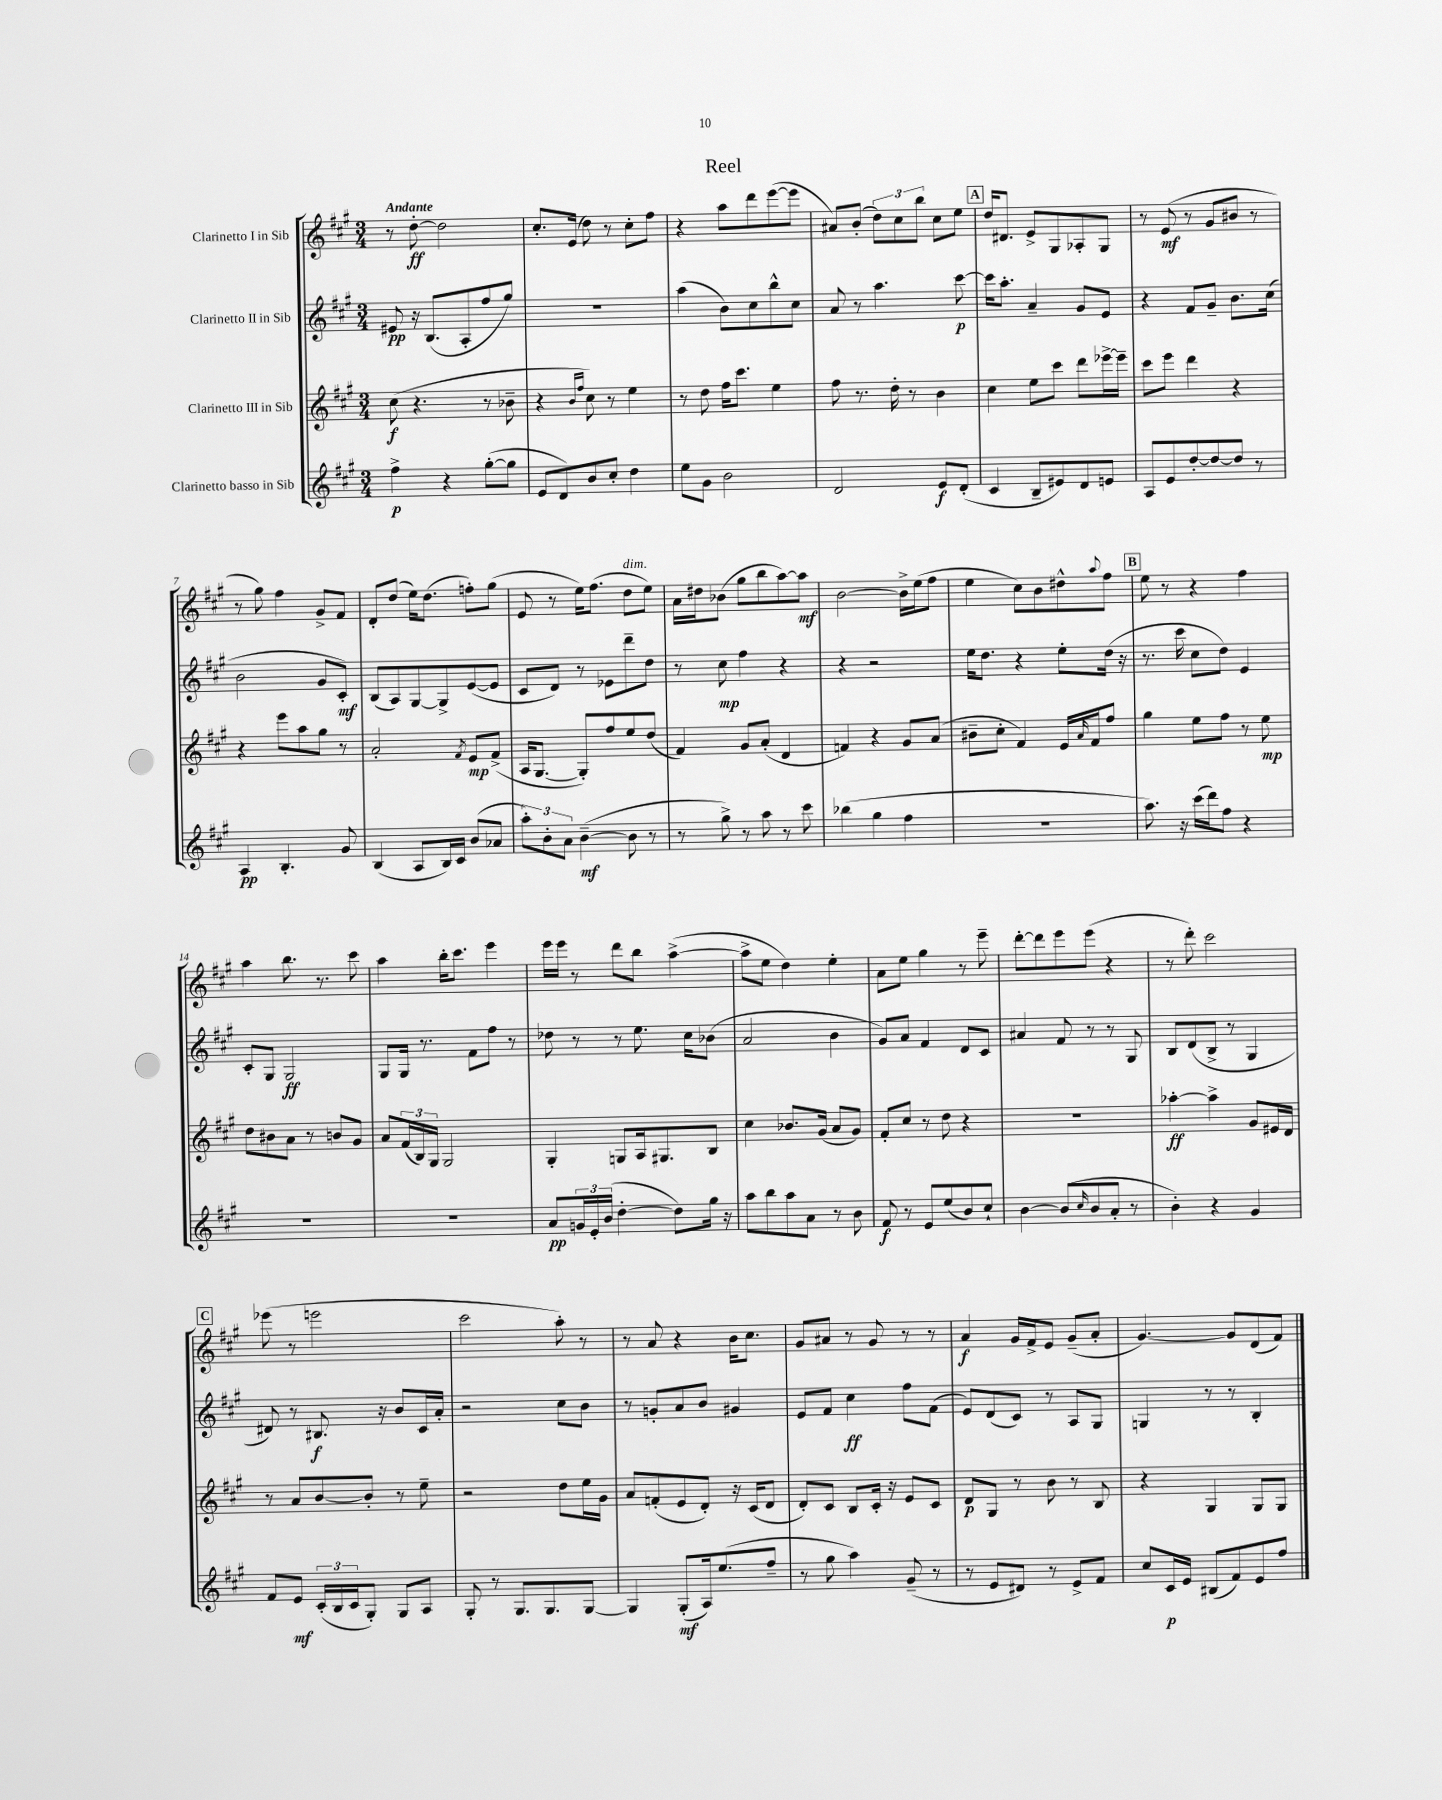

**kern	**kern	**kern	**kern
*staff4	*staff3	*staff2	*staff1
*clefG2	*clefG2	*clefG2	*clefG2
*k[f#c#g#]	*k[f#c#g#]	*k[f#c#g#]	*k[f#c#g#]
*M3/4	*M3/4	*M3/4	*M3/4
4ff#^	(8cc#	8e#	8r
.	4.r	16r	[8dd'
.	.	(8.B	.
4r	.	.	2dd]
.	.	8A'	.
([8gg#'	8r	8ff#	.
8gg#]	8b-~	8gg#)	.
=	=	=	=
8e	4r	2.r	8.cc#'
8d)	.	.	.
.	.	.	(16e
.	16qqb	.	.
.	16qqff#	.	.
8b	8cc#)	.	8dd)
8cc#'	8r	.	8r
4dd	4ee	.	8cc#'
.	.	.	8ff#
=	=	=	=
8ee	8r	(4aa	4r
8g#	8dd	.	.
2b	16ff#	8b)	8aa
.	8.ccc#	.	.
.	.	8cc#	8ddd
.	4ee	8bb^^	([8eee
.	.	8cc#	8eee]
=	=	=	=
2d	8ff#	8a	8a#)
.	8.r	8r	(8b'
.	.	4.aa	12dd)
.	16dd'	.	.
.	.	.	12cc#
.	8r	.	.
.	.	.	12bb
8e	4b	.	8cc#
(8d'	.	[8ccc#	8ee
=	=	=	=
4c#	4cc#	16ccc#]	16dd
.	.	8.aa'	8.d#
8B~	8ee	4a~	8e^
8e#)	8ccc#	.	8G#
8d	8ddd	8g#	8A-'
8e	[16eee-^	8e	8G#
.	16eee-~]	.	.
=	=	=	=
8A	8ccc#	4r	8r
8e	8eee	.	(8e
[8dd'	4ddd	8f#	8r
8dd_	.	8g#~	8g#
8dd]	4r	8.b	8b#
8r	.	.	8r
.	.	(16cc#	.
=	=	=	=
4A	4r	2b	8r
.	.	.	8gg#)
4.B'	8eee	.	4ff#
.	8aa	.	.
.	8gg#	8g#	8g#^
8g#	8r	8c#')	8f#
=	=	=	=
(4B	2a'	(8B	8d'
.	.	8A)	(8dd
8A	.	[8G#	16ee)
.	.	.	(8.dd
16B)	.	8G#^]	.
16c#	.	.	.
.	8qf#	.	.
(8b	8e	([8e	8ff')
8a-	(8f#^	8e]	(8gg#
=	=	=	=
12aa')	16A	8c#	8e
.	[8.G#	.	.
12b'	.	.	.
.	.	8d)	8r
12a	.	.	.
([4b~	8G#'])	8r	16ee)
.	.	.	(8.ff#
.	8ff#	8e-	.
8b]	8ee	8ddd~	8dd
8r	(8dd	8dd	8ee)
=	=	=	=
8r	4f#)	8r	16a
.	.	.	16dd#
8gg#^)	.	8cc#	(8b-
8r	8g#	4ff#	8gg#
8aa	(8a'	.	8bb
8r	4d	4r	[8aa)
8ccc#	.	.	8aa]
=	=	=	=
(4bb-	4f)	4r	[2b
4gg#	4r	2r	.
4ff#	8g#	.	16b^]
.	.	.	(16ee
.	(8a	.	8ff#
=	=	=	=
2.r	8b#~	16ee	4ee
.	.	8.dd	.
.	8cc#'	.	.
.	4f#)	4r	8cc#)
.	.	.	8b
.	16e	8ee'	8dd#^^
.	16qqa	.	.
.	16f#	.	.
.	.	.	8qqaa
.	8ff#	(16dd	8ff#
.	.	16r	.
=	=	=	=
8.aa)	4gg#	8.r	8ee
.	.	.	8r
16r	.	16ccc#	.
(16ccc#	8ee	8cc#	4r
16ddd)	.	.	.
8ff#	8ff#	8dd)	.
4r	8r	4e	4ff#
.	8ee	.	.
=	=	=	=
2.r	8dd	8c#'	4aa
.	8b#	8G#	.
.	8a	2G#	8.bb
.	8r	.	.
.	.	.	8.r
.	8b	.	.
.	8g#	.	8ccc#
=	=	=	=
2.r	8a	8G#	4aa
.	(24f#	16G#	.
.	24B)	.	.
.	.	8.r	.
.	24G#	.	.
.	2G#	.	16bb'
.	.	.	8.ccc#
.	.	8f#	.
.	.	8ff#	4eee
.	.	8r	.
=	=	=	=
8a	4G#'	8dd-	16eee
.	.	.	16eee
24g	.	8r	8r
24e'	.	.	.
(24b	.	.	.
[4dd'	8G	8r	8ddd
.	16A	8.ee	8bb
.	8.G#	.	.
8dd])	.	.	([4aa^
.	.	16cc#	.
16gg#	8B	(8b-	.
16r	.	.	.
=	=	=	=
8aa	4cc#	2a	8aa^]
8bb	.	.	8ee
8aa	8.b-	.	4dd)
8a	.	.	.
.	(16g#	.	.
8r	8a	4b	4ee'
8b	8g#)	.	.
=	=	=	=
8f#	8f#'	8g#)	8a
8r	8cc#	8a	8ee
8e	8r	4f#	4gg#
(8ee	8dd	.	.
8b)	4r	8d	8r
8cc#`	.	8c#	8eee~
=	=	=	=
[4b	2.r	4a#	[8ddd'
.	.	.	8ddd]
(8b]	.	8f#	8eee
16qqcc#	.	.	.
8b	.	8r	(8eee
8a'	.	8r	4r
8r	.	8G#	.
=	=	=	=
4b')	[4aa-'	8B	8r
.	.	(8d	8ddd')
4r	4aa-^]	8B^	2ccc#
.	.	8r	.
4g#	8g#	4G#	.
.	16e#	.	.
.	16d	.	.
=	=	=	=
8f#	8r	8d#)	(8eee-
8e	8a	8r	8r
(24c#'	[8b	8.B#	2eee
24B	.	.	.
24c#	.	.	.
8G#')	8b']	.	.
.	.	16r	.
8G#	8r	8b	.
8A	8ee~	16c#	.
.	.	16a'	.
=	=	=	=
8G#'	2r	2r	2ccc#
8r	.	.	.
8.G#	.	.	.
8.G#	.	.	.
.	8dd	8cc#	8aa')
[8G#	16ee	8b	8r
.	16g#	.	.
=	=	=	=
4G#]	8a	8r	8r
.	(8f'	8g'	8a
(8G#'	8e	8a	4r
16A)	8d')	8b	.
(8.ee	.	.	.
.	16r	4g#	16b
.	(16c#	.	8.cc#
8ff#~	8d	.	.
=	=	=	=
8r	8d')	8e	8g#
8gg#	8c#	8f#	8a#
4aa)	8B	4cc#	8r
.	16c#'	.	8g#
.	16r	.	.
(8g#~	8e	8ff#	8r
8r	8c#	(8f#	8r
=	=	=	=
8r	8d	8e)	4a
8e	8G#	(8d	.
8d#)	8r	8c#)	16g#
.	.	.	16f#^
8r	8b	8r	8e
8e^	8r	8A	(8g#~
8f#	8B	8G#	8a'
=	=	=	=
8cc#	4r	4G	[4.g#)
16c#	.	.	.
16e	.	.	.
(8B#	4G#	8r	.
8f#)	.	8r	8g#]
8e	8G#	4B'	(8d
8ff#	8G#	.	8f#)
==	==	==	==
*-	*-	*-	*-
